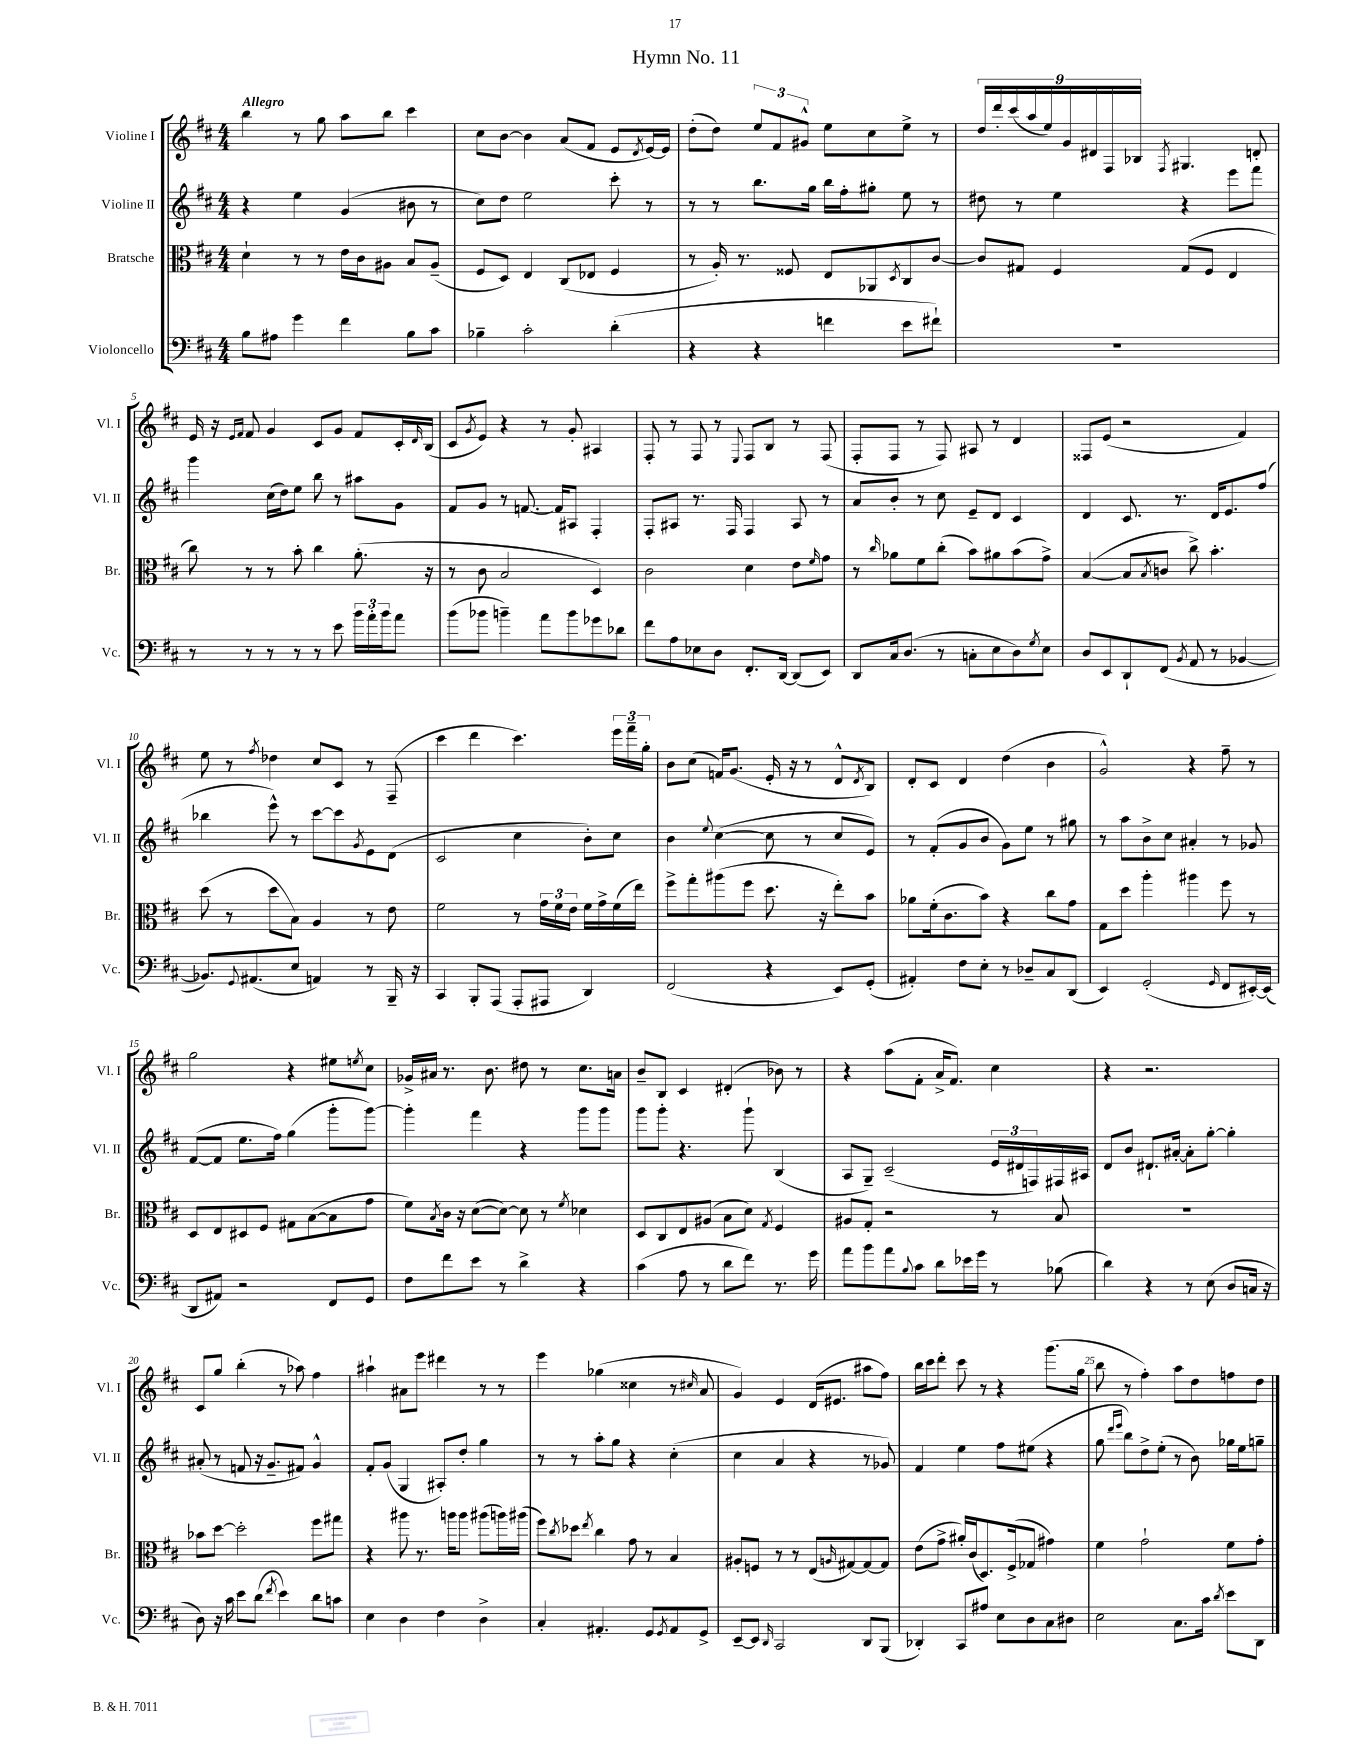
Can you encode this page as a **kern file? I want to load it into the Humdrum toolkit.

**kern	**kern	**kern	**kern
*staff4	*staff3	*staff2	*staff1
*clefF4	*clefC3	*clefG2	*clefG2
*k[f#c#]	*k[f#c#]	*k[f#c#]	*k[f#c#]
*M4/4	*M4/4	*M4/4	*M4/4
8B	4d`	4r	4bb
8A#	.	.	.
4g	8r	4ee	8r
.	8r	.	8gg
4f#	16e	(4g	8aa
.	16c#	.	.
.	8A#	.	8bb
8B	8B	8b#	4ccc#
8c#	(8A#~	8r	.
=	=	=	=
4B-~	8F#	8cc#)	8cc#
.	8D)	8dd	[8b
2c#'	4E	2ee	4b]
.	(8C#	.	(8a
.	8E-	.	8f#
(4d'	4F#	8ccc#'	8e
.	.	.	8qd
.	.	8r	[16e)
.	.	.	16e]
=	=	=	=
4r	8r	8r	(8dd'
.	16A')	8r	8dd)
.	8.r	.	.
4r	.	8.bb	12ee
.	.	.	12f#
.	8F##	.	.
.	.	.	12g#^^
.	.	16gg	.
4f	8E	16bb	8ee
.	.	16ff#'	.
.	8AA-	8gg#'	8cc#
.	8qD	.	.
8e	8C#	8ee	8ee^
8f#`)	[8c#	8r	8r
=	=	=	=
1r	8c#]	8dd#	18dd
.	.	.	18ddd'
.	.	.	(18ccc#
.	8G#	8r	.
.	.	.	18aa
.	.	.	18ee)
.	4F#	4ee	.
.	.	.	18g
.	.	.	18d#
.	.	.	18F#
.	.	.	18B-
.	.	.	8qF#
.	(8G#	4r	4.G#
.	8F#	.	.
.	4E	8eee	.
.	.	8fff#	8d'
=	=	=	=
8r	8cc#)	4ggg	16e
.	.	.	16r
.	.	.	16qqe
.	.	.	16qqf#
8r	8r	.	8f#
8r	8r	(16cc#	4g
.	.	16dd)	.
8r	8b'	8ee	.
8r	4cc#	8bb	8c#
8e	.	8r	8g
24b	(8.a'	8aa#	8f#
24a'	.	.	.
24b	.	.	.
8a	.	8g	16c#'
.	.	.	16qqd
.	16r	.	(16B
=	=	=	=
(8b	8r	8f#	8c#
.	.	.	8qg
8b-	8c#	8g	8e)
4b~)	2B	8r	4r
.	.	[8.f	.
8a	.	.	8r
.	.	16f]	.
8b	.	8A#	8g'
8g-	4D)	4F#'	4A#
8d-	.	.	.
=	=	=	=
8f#	2c#	8F#'	8F#'
8A	.	8A#	8r
8E-	.	8.r	8F#
8D	.	.	8r
.	.	16F#	.
.	.	.	8qqE
8.FF#'	4d	4F#	8F#
.	.	.	8B
[16DD	.	.	.
(8DD]	8e	8A#	8r
.	16qqf#	.	.
8EE)	8g	8r	(8F#
=	=	=	=
8DD	8r	8a	8F#'
.	16qqcc#	.	.
16C#	8a-	8b'	8F#
(8.D	.	.	.
.	8f#	8r	8r
8r	(8cc#'	8cc#	8F#)
8C'	8b)	8e~	8A#
8E	8a#	8d	8r
8D)	(8b	4c#	4d
8qG	.	.	.
8E	8g^)	.	.
=	=	=	=
8D	([4B	4d	8F##
8EE	.	.	(8e
8DD`	8B]	8.c#	2r
.	8qB	.	.
(8FF#	8c	.	.
.	.	8.r	.
8qBB	.	.	.
8AA	8cc#^)	.	.
8r	4.b'	16d	.
.	.	8.e	.
[4BB-	.	.	4f#)
.	.	(8ff#	.
=	=	=	=
8.BB-])	(8dd	4bb-	8ee
.	8r	.	8r
8qqGG	.	.	.
(8.AA#	.	.	.
.	.	.	8qff#
.	8dd	8eee^^)	4dd-
8E	8B)	8r	.
4AA)	4A	[8ccc#	8cc#
.	.	8ccc#]	8c#
.	.	8qg	.
8r	8r	8e	8r
16BBB~	8e	(8d	(8F#~
16r	.	.	.
=	=	=	=
4CC#	2f#	2c#	4ccc#
8BBB'	.	.	4ddd
(8AAA	.	.	.
8AAA'	8r	4cc#	4.ccc#)
8AAA#	24g	.	.
.	24f#	.	.
.	24e	.	.
4DD)	16f#	8b')	.
.	16g^	.	.
.	(16f#	8cc#	24eee
.	.	.	24fff#~
.	16ee)	.	.
.	.	.	24gg'
=	=	=	=
(2FF#	8ff#^	4b	8b
.	8gg'	.	(8cc#
.	.	8qqee	.
.	(8aa#	([4cc#	16f)
.	.	.	(8.g
.	8ff#	.	.
4r	8.dd	8cc#]	16e'
.	.	.	16r
.	.	8r	8r
.	16r	.	.
8EE)	8ee')	8cc#	8d^^
.	.	.	8qd
(8GG'	8b	8e)	8B)
=	=	=	=
4AA#')	8a-	8r	8d'
.	(16f#'	(8f#'	8c#
.	8.c#	.	.
8F#	.	8g	4d
8E'	8b)	8b	.
8r	4r	8g)	(4dd
8D-~	.	8ee	.
8C#	8cc#	8r	4b
(8DD	8g	8gg#	.
=	=	=	=
4EE)	8G	8r	2g^^)
.	8dd	8aa	.
(2GG'	4aa'	8b^	.
.	.	8cc#	.
.	4aa#	4a#'	4r
16qqGG	.	.	.
8FF#	8ff#	8r	8ff#~
[16EE#')	8r	8g-	8r
(16EE#]	.	.	.
=	=	=	=
8DD	8D	([8f#	2gg
8AA#)	8E	8f#]	.
2r	8D#	8.ee	.
.	8F#	.	.
.	.	16ff#)	.
.	8G#	(4gg	4r
.	([8B	.	.
8FF#	8B]	8ggg'	8ee#
.	.	.	8qee
8GG	8g	[8ggg)	8cc#
=	=	=	=
8F#	8f#)	4ggg']	16g-^
.	.	.	16a#
.	8qB	.	.
8f#	16c#	.	8.r
.	16r	.	.
8e	([8d	4fff#	.
.	.	.	8.b
8r	8d_)	.	.
4d^	8d]	4r	8dd#
.	8r	.	8r
.	8qf#	.	.
4r	4d-	8ggg	8.cc#
.	.	8ggg	.
.	.	.	16a
=	=	=	=
(4c#	8D	8ggg	8b~
.	8C#	8ggg'	8B
8A	8E	4.r	4c#
8r	(8A#	.	.
8d	8B	.	(4d#'
8f#)	8d)	8ggg`	.
.	8qG	.	.
8.r	4F#	(4B	8b-)
.	.	.	8r
16g	.	.	.
=	=	=	=
8a	8A#	8A	4r
8b	8G'	8G~)	.
8a	2r	(2c#~	(8aa
8qqB	.	.	.
8c#	.	.	8f#'
8d	.	.	16a^
.	.	.	8.f#)
16e-	.	.	.
16g	.	.	.
8r	8r	24e	4cc#
.	.	24d#	.
.	.	24F)	.
(8B-	8B	16F#	.
.	.	16A#	.
=	=	=	=
4d)	1r	8d	4r
.	.	8b	.
4r	.	8.d#`	2.r
.	.	[16a#'	.
8r	.	8a#']	.
(8E	.	[8gg'	.
8D	.	4gg']	.
16C	.	.	.
16r	.	.	.
=	=	=	=
8D)	8b-	(8a#'	8c#
16r	[8dd	8r	8gg
16c#	.	.	.
8e	2dd']	8f	(4bb'
(8d	.	16r	.
.	.	8.g~	.
8qf#	.	.	.
4e)	.	.	8r
.	.	8f#)	8aa-)
8d	8ff#	4g^^	4ff#
8c	8gg#	.	.
=	=	=	=
4E	4r	8f#'	4aa#`
.	.	(8g	.
4D	8aa#	4G	8a#
.	8.r	.	8eee
4F#	.	8A#')	4ddd#
.	16aa	.	.
.	8aa	8dd'	.
4D^	(8aa#	4gg	8r
.	16aa)	.	8r
.	(16aa#	.	.
=	=	=	=
4C#'	8ff#)	8r	4eee
.	8qcc#	.	.
.	8dd-	8r	.
.	8qee	.	.
4.AA#'	4cc#	8aa'	(4gg-
.	.	8gg	.
.	8g	4r	4cc##
8GG	8r	.	.
8qGG	.	.	.
8AA#	4B	(4cc#'	8r
.	.	.	16qqcc#
8GG^	.	.	8a
=	=	=	=
[8EE~	8A#'	4cc#	4g)
8EE]	8F	.	.
16qqDD	.	.	.
2CC#	8r	4a	4e
.	8r	.	.
.	(8E	4r	(16d
.	.	.	8.e#
.	16qqA	.	.
.	[8G#)	.	.
8DD	8G#_	8r	8aa#
(8BBB	8G#]	8g-)	8ff#)
=	=	=	=
4DD-')	(8e	4f#	16bb
.	.	.	16ccc#
.	8g^	.	8ddd'
8CC#	16a#')	4ee	8ccc#
.	(16c#	.	.
8A#	8.D)	.	8r
8E	.	8ff#	4r
.	(16F#^	.	.
8D	8G-	(8ee#	.
8C#	4g#)	4r	(8.ggg
8D#	.	.	.
.	.	.	16gg
=	=	=	=
2E	4f#	8gg	8bb
.	.	16qqddd	.
.	.	16qqeee	.
.	.	8bb)	8r
.	2g`	8dd^	4ff#')
.	.	(8ee'	.
8.C#	.	8r	8aa
.	.	8b)	8dd
16c#	.	.	.
8qd	.	.	.
8e	8f#	16gg-	8ff
.	.	16ee	.
8DD	8g'	8gg~	8dd
==	==	==	==
*-	*-	*-	*-
